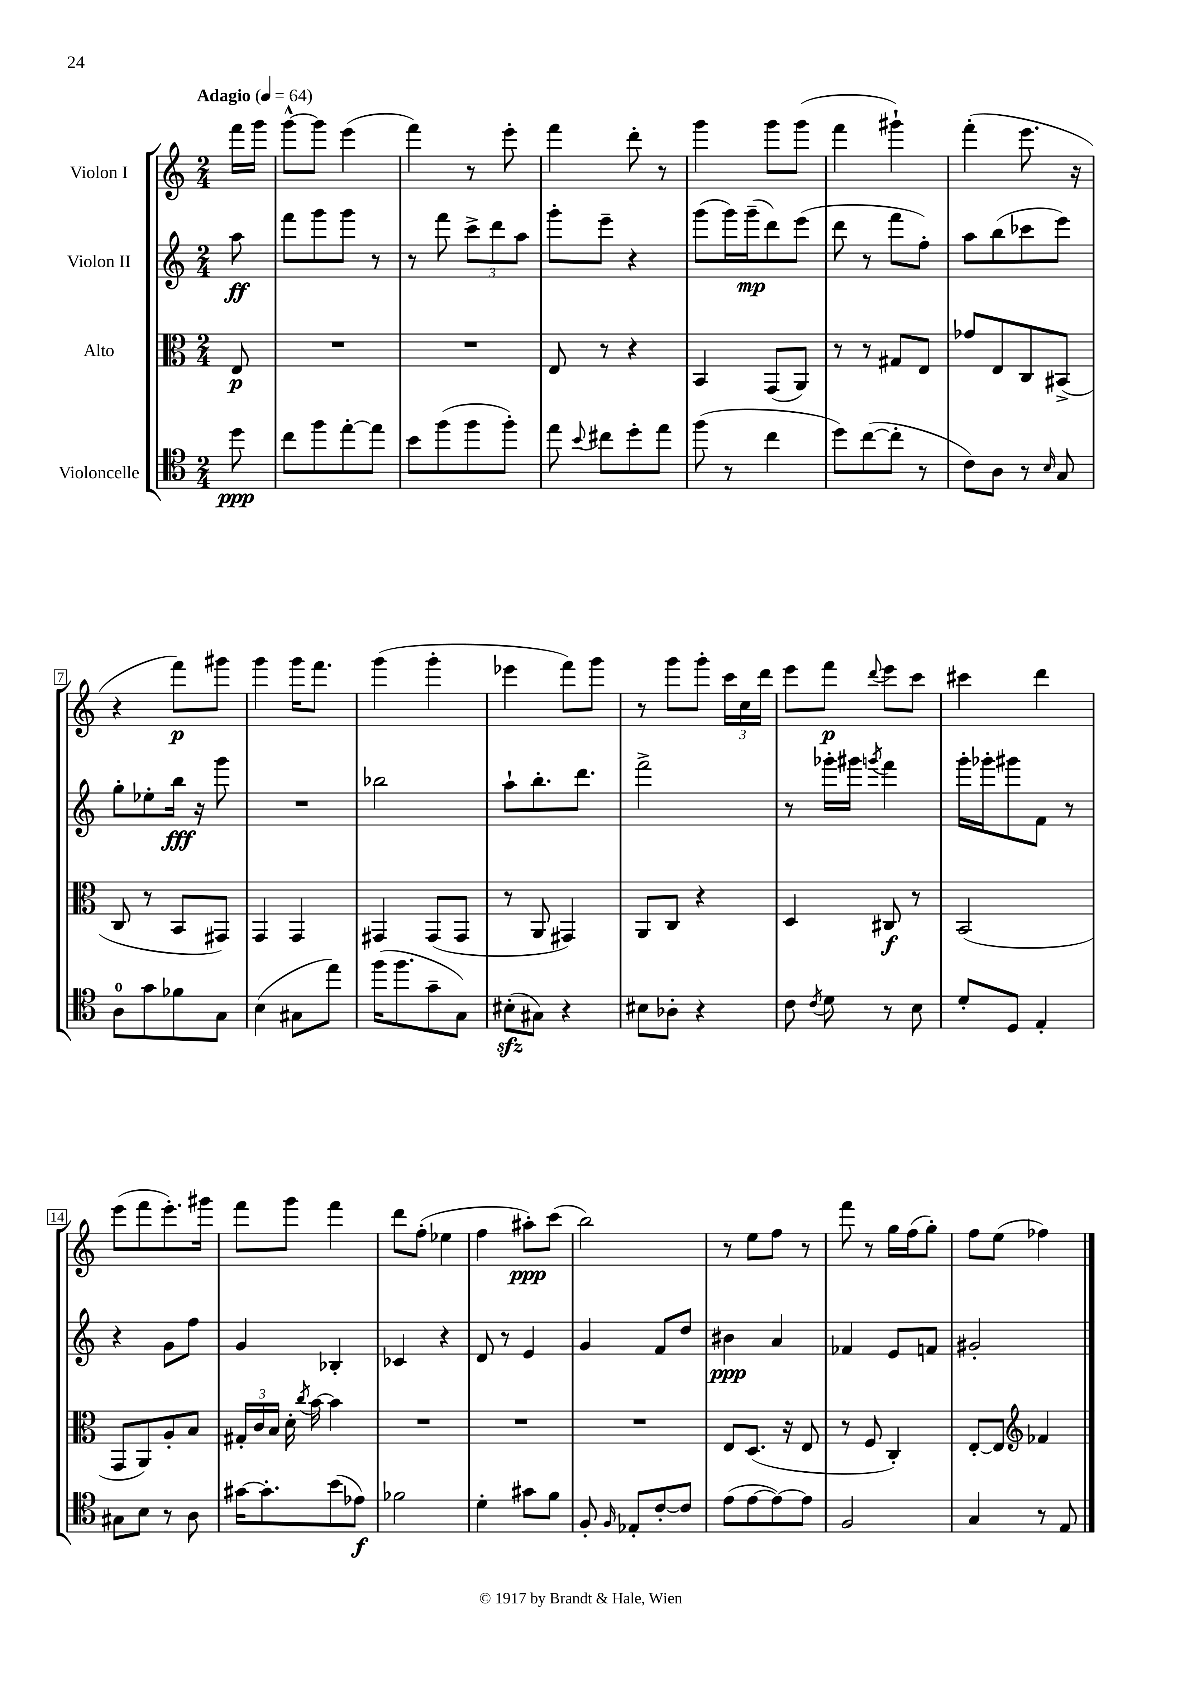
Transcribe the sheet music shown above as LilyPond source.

<<
\new StaffGroup <<
\new Staff = "s0" \with { instrumentName = "Violon I" } {
    \clef treble \key c \major \numericTimeSignature \time 2/4 \partial 8 \tempo "Adagio" 4 = 64
    \autoBeamOff f'''16[ g'''16] |
    g'''8[~-^ g'''8] e'''4( |
    f'''4) r8 e'''8-. |
    f'''4 d'''8-. r8 |
    g'''4 g'''8[ g'''8]( |
    f'''4 gis'''4-!) |
    f'''4-.( e'''8. r16 |
    r4 f'''8[\p) gis'''8] |
    g'''4 g'''16[ f'''8.] |
    g'''4( g'''4-. |
    ees'''4 f'''8[) g'''8] |
    r8 g'''8[ g'''8]-. \tuplet 3/2 { c'''16[ c''16 d'''16] } |
    e'''8[ f'''8]\p \appoggiatura { d'''8 } e'''8[ c'''8] |
    cis'''4 d'''4 |
    e'''8[( f'''8 e'''8.-.) gis'''16] |
    f'''8[ g'''8] f'''4 |
    d'''8[ f''8]-.( ees''4 |
    f''4 ais''8[-.\ppp) c'''8]( |
    b''2) |
    r8 e''8[ f''8] r8 |
    f'''8 r8 g''16[ f''16( g''8]-.) |
    f''8[ e''8]( fes''4) \bar "|." |
}
\new Staff = "s1" \with { instrumentName = "Violon II" } {
    \clef treble \key c \major \numericTimeSignature \time 2/4 \partial 8
    \autoBeamOff a''8\ff |
    f'''8[ g'''8 g'''8] r8 |
    r8 f'''8 \tuplet 3/2 { c'''8[-> d'''8 a''8] } |
    g'''8[-. e'''8]-- r4 |
    g'''8[( g'''16) g'''16--\mp( d'''8) e'''8]( |
    d'''8 r8 f'''8[ f''8]-.) |
    a''8[ b''8( ces'''8 e'''8]) |
    g''8[-. ees''8-. b''16]\fff r16 g'''8 |
    R2 |
    bes''2 |
    a''8[-! b''8.-. d'''8.] |
    f'''2-> |
    r8 ges'''16[-. gis'''16] \acciaccatura { g'''8 } f'''4 |
    g'''16[-. ges'''16-. gis'''8 f'8] r8 |
    r4 g'8[ f''8] |
    g'4 bes4-. |
    ces'4 r4 |
    d'8 r8 e'4 |
    g'4 f'8[ d''8] |
    bis'4\ppp a'4 |
    fes'4 e'8[ f'8] |
    gis'2-. \bar "|." |
}
\new Staff = "s2" \with { instrumentName = "Alto" } {
    \clef alto \key c \major \numericTimeSignature \time 2/4 \partial 8
    \autoBeamOff e8\p |
    R2 |
    R2 |
    e8 r8 r4 |
    b,4 g,8[( a,8]) |
    r8 r8 gis8[ e8] |
    ges'8[ e8 c8 bis,8]->( |
    c8 r8 b,8[ gis,8]) |
    g,4 g,4 |
    gis,4 gis,8[( gis,8] |
    r8 a,8 gis,4) |
    a,8[ c8] r4 |
    d4 cis8\f r8 |
    b,2( |
    g,8[ a,8) a8-. b8] |
    \tuplet 3/2 { gis16[-. c'16 b16] } d'16-. \acciaccatura { c''8 } b'16~ b'4 |
    R2 |
    R2 |
    R2 |
    e8[ d8.]( r16 e8 |
    r8 f8 c4-.) |
    e8[~-. e8] \clef treble fes'4 \bar "|." |
}
\new Staff = "s3" \with { instrumentName = "Violoncelle" } {
    \clef tenor \key c \major \numericTimeSignature \time 2/4 \partial 8
    \autoBeamOff d''8\ppp |
    c''8[ f''8 e''8~-. e''8] |
    b'8[ f''8( f''8 f''8]-.) |
    e''8 \appoggiatura { b'8 } cis''8[ d''8-. e''8] |
    f''8( r8 c''4 |
    d''8[) c''8~( c''8]-. r8 |
    c'8[) a8] r8 \grace { b16 } g8 |
    a8[-0 g'8 fes'8 g8] |
    b4( gis8[ e''8]) |
    f''16[( f''8. g'8-- g8]) |
    bis8[-.\sfz( gis8]) r4 |
    bis8[ aes8]-. r4 |
    c'8 \acciaccatura { c'8 } d'8 r8 b8 |
    d'8[-. d8] e4-. |
    gis8[ b8] r8 a8 |
    gis'16[~ gis'8.-. b'8( ees'8]\f) |
    fes'2 |
    d'4-. gis'8[ f'8] |
    f8-. \grace { f16 } ees8[-. c'8~-. c'8] |
    e'8[( e'8~ e'8~) e'8] |
    f2 |
    g4 r8 e8 \bar "|." |
}
>>
>>
\layout { \context { \Score \override BarNumber.stencil = #(make-stencil-boxer 0.1 0.3 ly:text-interface::print) } }
